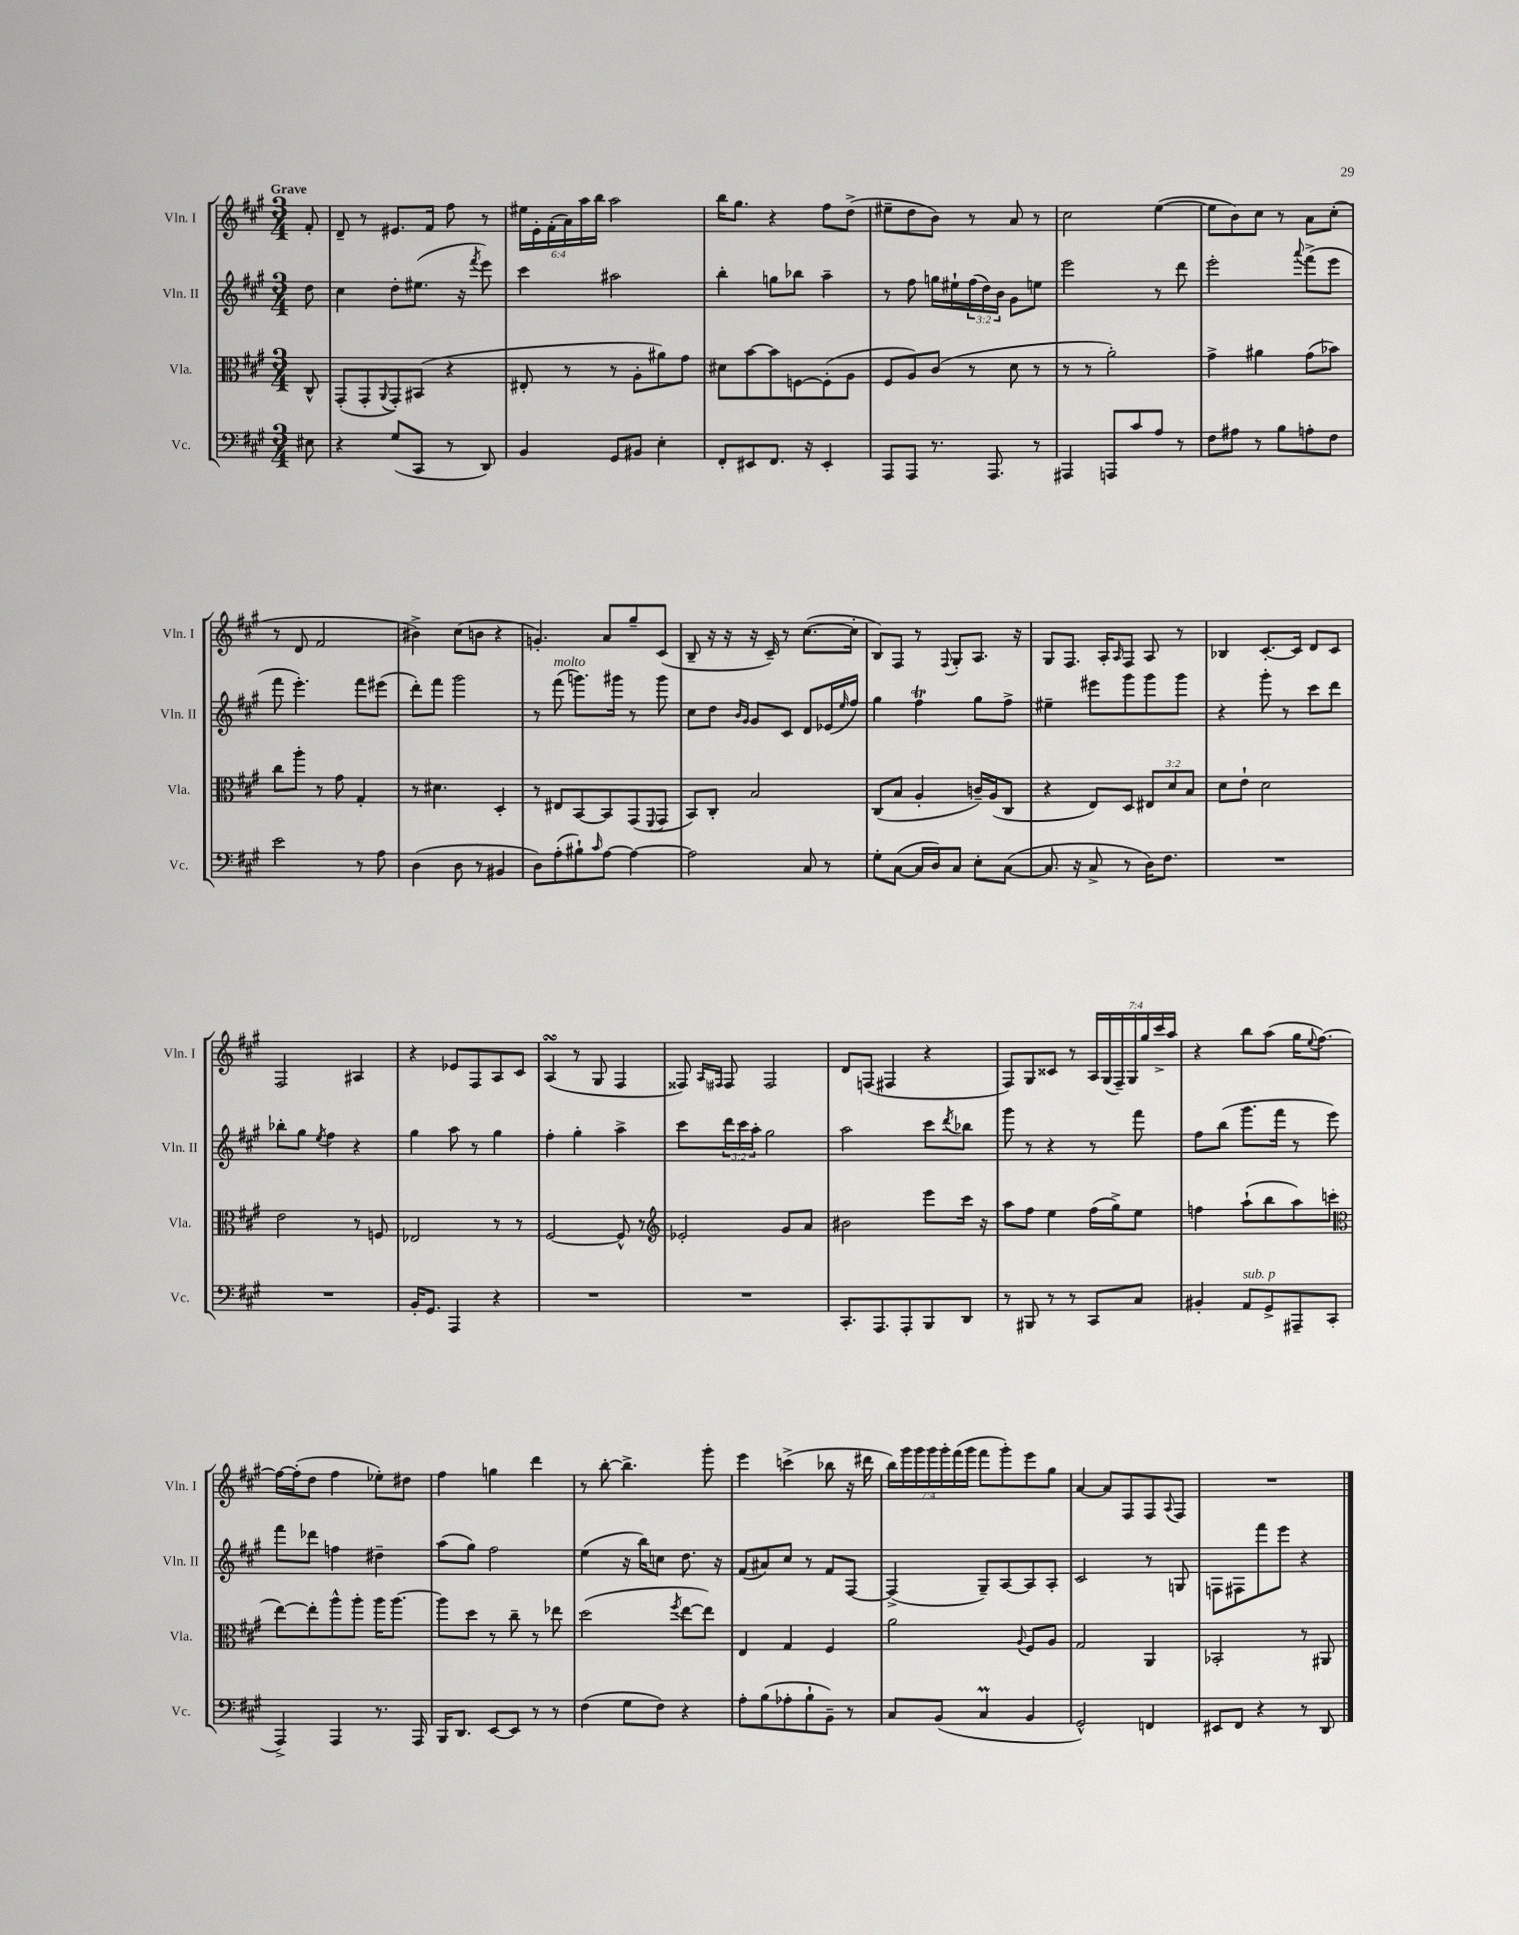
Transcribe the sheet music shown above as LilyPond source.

<<
\new StaffGroup <<
\new Staff = "s0" \with { instrumentName = "Vln. I" shortInstrumentName = "Vln. I" } {
    \clef treble \key a \major \numericTimeSignature \time 3/4 \override Staff.TupletNumber.text = #tuplet-number::calc-fraction-text \partial 8 \tempo "Grave"
    fis'8-. |
    d'8-- r8 eis'8. fis'16 fis''8 r8 |
    \tuplet 6/4 { eis''16 e'16-. fis'16-.( a'16) a''16 b''16 } a''2 |
    b''16 gis''8. r4 fis''8 d''8->( |
    eis''8-- d''8 b'8) r8 a'8 r8 |
    cis''2 e''4~( |
    e''8 b'8) cis''8 r8 a'8 cis''8-.( |
    r8 d'8 fis'2 |
    bis'4->) cis''8( b'8 r4 |
    g'4.-.) a'8 gis''8-- cis'8( |
    b8-- r16 r16 r16 cis'16--) r8 cis''8.~( cis''16-. |
    b8) fis8 r8 \appoggiatura { fis8 } gis8-. a8. r16 |
    gis8 fis8. a16-. \grace { a16 } fis8 a8 r8 |
    bes4 cis'8.~-. cis'16 d'8 cis'8 |
    fis2 ais4 |
    r4 ees'8 fis8 a8 cis'8 |
    a4\turn( r8 gis8 fis4 |
    fisis8) \grace { a16 fis16 } fis8 fis2 |
    d'8 f8( fis4 r4 |
    fis8) gis8 cisis'8 r8 \tuplet 7/4 { a16 gis16( fis16--) gis16 gis''16 cis'''16-> a''16 } |
    r4 b''8 a''8( gis''16 \appoggiatura { e''8 } fis''8.~) |
    fis''16~ fis''16-.( d''8 fis''4 ees''8-.) dis''8 |
    fis''4 g''4 d'''4 |
    r8 b''8~-. b''4.-> gis'''8-. |
    e'''4 c'''4->( bes''8 r16 dis'''16 |
    \tuplet 7/4 { b''16) gis'''16 gis'''16 gis'''16 gis'''16-. fis'''16( gis'''16 } fis'''8 gis'''8-.) e'''8 gis''8 |
    a'4~ a'8 fis8 fis8 \appoggiatura { a8 } fis8 |
    R2. \bar "|." |
}
\new Staff = "s1" \with { instrumentName = "Vln. II" shortInstrumentName = "Vln. II" } {
    \clef treble \key a \major \numericTimeSignature \time 3/4 \override Staff.TupletNumber.text = #tuplet-number::calc-fraction-text \partial 8
    d''8 |
    cis''4 d''8-. eis''8.( r16 \acciaccatura { fis'''8 } e'''8) |
    cis'''4 ais''2 |
    b''4-. g''8 bes''8 a''4-- |
    r8 fis''8 g''16 eis''16-! \tuplet 3/2 { fis''16( d''16) b'16 } gis'8 e''8 |
    e'''2 r8 d'''8 |
    e'''2-. \appoggiatura { a'''8 } fis'''8->( e'''8 |
    fis'''8 e'''4.-.) fis'''8 eis'''8( |
    d'''8-.) fis'''8 gis'''2 |
    r8 fis'''8^\markup { \italic "molto" }( g'''8.) gis'''16 r8 gis'''8 |
    cis''8 d''8 \grace { b'16 gis'16 } gis'8 cis'8 d'8 ees'16( \grace { e''16 } fis''16) |
    gis''4 fis''4\trill gis''8 fis''8-> |
    eis''4-- eis'''8 gis'''8 gis'''8 gis'''8 |
    r4 gis'''8-. r8 cis'''8 d'''8 |
    bes''8-. gis''8 \acciaccatura { e''8 } fis''4 r4 |
    gis''4 a''8 r8 gis''4 |
    fis''4-. gis''4-. a''4-> |
    cis'''8 \tuplet 3/2 { d'''16 cis'''16 a''16-. } gis''2 |
    a''2 cis'''8 \acciaccatura { d'''8 } bes''8 |
    gis'''8 r8 r4 r8 fis'''8 |
    fis''8 b''8( gis'''8. fis'''16 r8 e'''8) |
    fis'''8 des'''8 f''4 dis''4-- |
    a''8( gis''8) fis''2 |
    e''4( r16 b''16) c''8 d''8. r16 |
    fis'8( ais'8) cis''8 r8 fis'8 fis8~ |
    fis4->( gis8--) a8~ a8 a8-. |
    cis'2 r8 g8 |
    f8 fis8 fis'''8 e'''8 r4 \bar "|." |
}
\new Staff = "s2" \with { instrumentName = "Vla." shortInstrumentName = "Vla." } {
    \clef alto \key a \major \numericTimeSignature \time 3/4 \override Staff.TupletNumber.text = #tuplet-number::calc-fraction-text \partial 8
    cis8-^ |
    gis,8-.( gis,8-. \appoggiatura { a,8 } gis,8-.) bis,8( r4 |
    eis8-. r8 r8 a8-. ais'8) gis'8 |
    dis'8 b'8~ b'8 f8~ f8-.( a8 |
    fis8 a8) cis'8( r8 d'8 r8 |
    r8 r8 a'2-.) |
    gis'4-> ais'4 gis'8( bes'8) |
    cis''8 a''8-. r8 gis'8 gis4-. |
    r8 dis'4. d4-. |
    r8 eis8 b,8~ b,8 gis,8( \appoggiatura { fis,8 } gis,8 |
    b,8) cis8-. b2 |
    cis8( b8 a4-. c'16--) a16( cis8 |
    r4 e8) d8 \tuplet 3/2 { eis8 d'8 b8 } |
    d'8 e'8-! d'2 |
    e'2 r8 f8 |
    ees2 r8 r8 |
    fis2~ fis8-^ r8 |
    \clef treble ees'2-. gis'8 a'8 |
    bis'2 e'''8 cis'''16 r16 |
    a''8 fis''8 e''4 fis''16( gis''16->) e''8 |
    f''4 a''8-!( b''8 a''8) c'''8( |
    \clef alto e''8~) e''8-. a''8-^ a''8-. a''16 a''8.~ |
    a''8 d''8 r8 cis''8-- r8 ees''8 |
    d''2( \acciaccatura { fis''8 } e''8~ e''8) |
    e4 gis4 fis4 |
    a'2 \appoggiatura { a8 } fis8 a8 |
    gis2 a,4 |
    bes,2-. r8 ais,8 \bar "|." |
}
\new Staff = "s3" \with { instrumentName = "Vc." shortInstrumentName = "Vc." } {
    \clef bass \key a \major \numericTimeSignature \time 3/4 \partial 8
    eis8 |
    r4 gis8( cis,8 r8 d,8) |
    b,4 gis,8 bis,8 e4-. |
    fis,8-. eis,8 fis,8. r16 eis,4-. |
    a,,8 a,,8 r8. a,,8. r8 |
    ais,,4 a,,8 cis'8 a8 r8 |
    fis8 ais8 r8 b8 a8-. fis8 |
    e'2 r8 a8 |
    d4( d8 r8 bis,4 |
    d8) a8-.( bis8-!) \grace { cis'16 } a8~ a4~ |
    a2 cis8 r8 |
    gis8-. cis8~( cis16 d16) cis8 e8-. cis8~( |
    cis8. r16 cis8-> r8 d16) fis8. |
    R2. |
    R2. |
    b,16-. gis,8. a,,4 r4 |
    R2. |
    R2. |
    cis,8.-. a,,8. a,,8-. b,,8 d,8 |
    r8 bis,,8 r8 r8 cis,8 cis8 |
    bis,4-. a,8^\markup { \italic "sub. p" } gis,8-> ais,,8-- cis,8( |
    a,,4->) a,,4 r8. a,,16 |
    b,,16 d,8. e,8~ e,8 r8 r8 |
    fis4( gis8 fis8) r4 |
    a8-. b8( aes8-. b8-! b,8--) r8 |
    cis8 b,8( cis4\prall b,4 |
    gis,2-^) f,4 |
    eis,8 fis,8 r4 r8 d,8 \bar "|." |
}
>>
>>
\layout { \context { \Score \remove "Bar_number_engraver" } }
